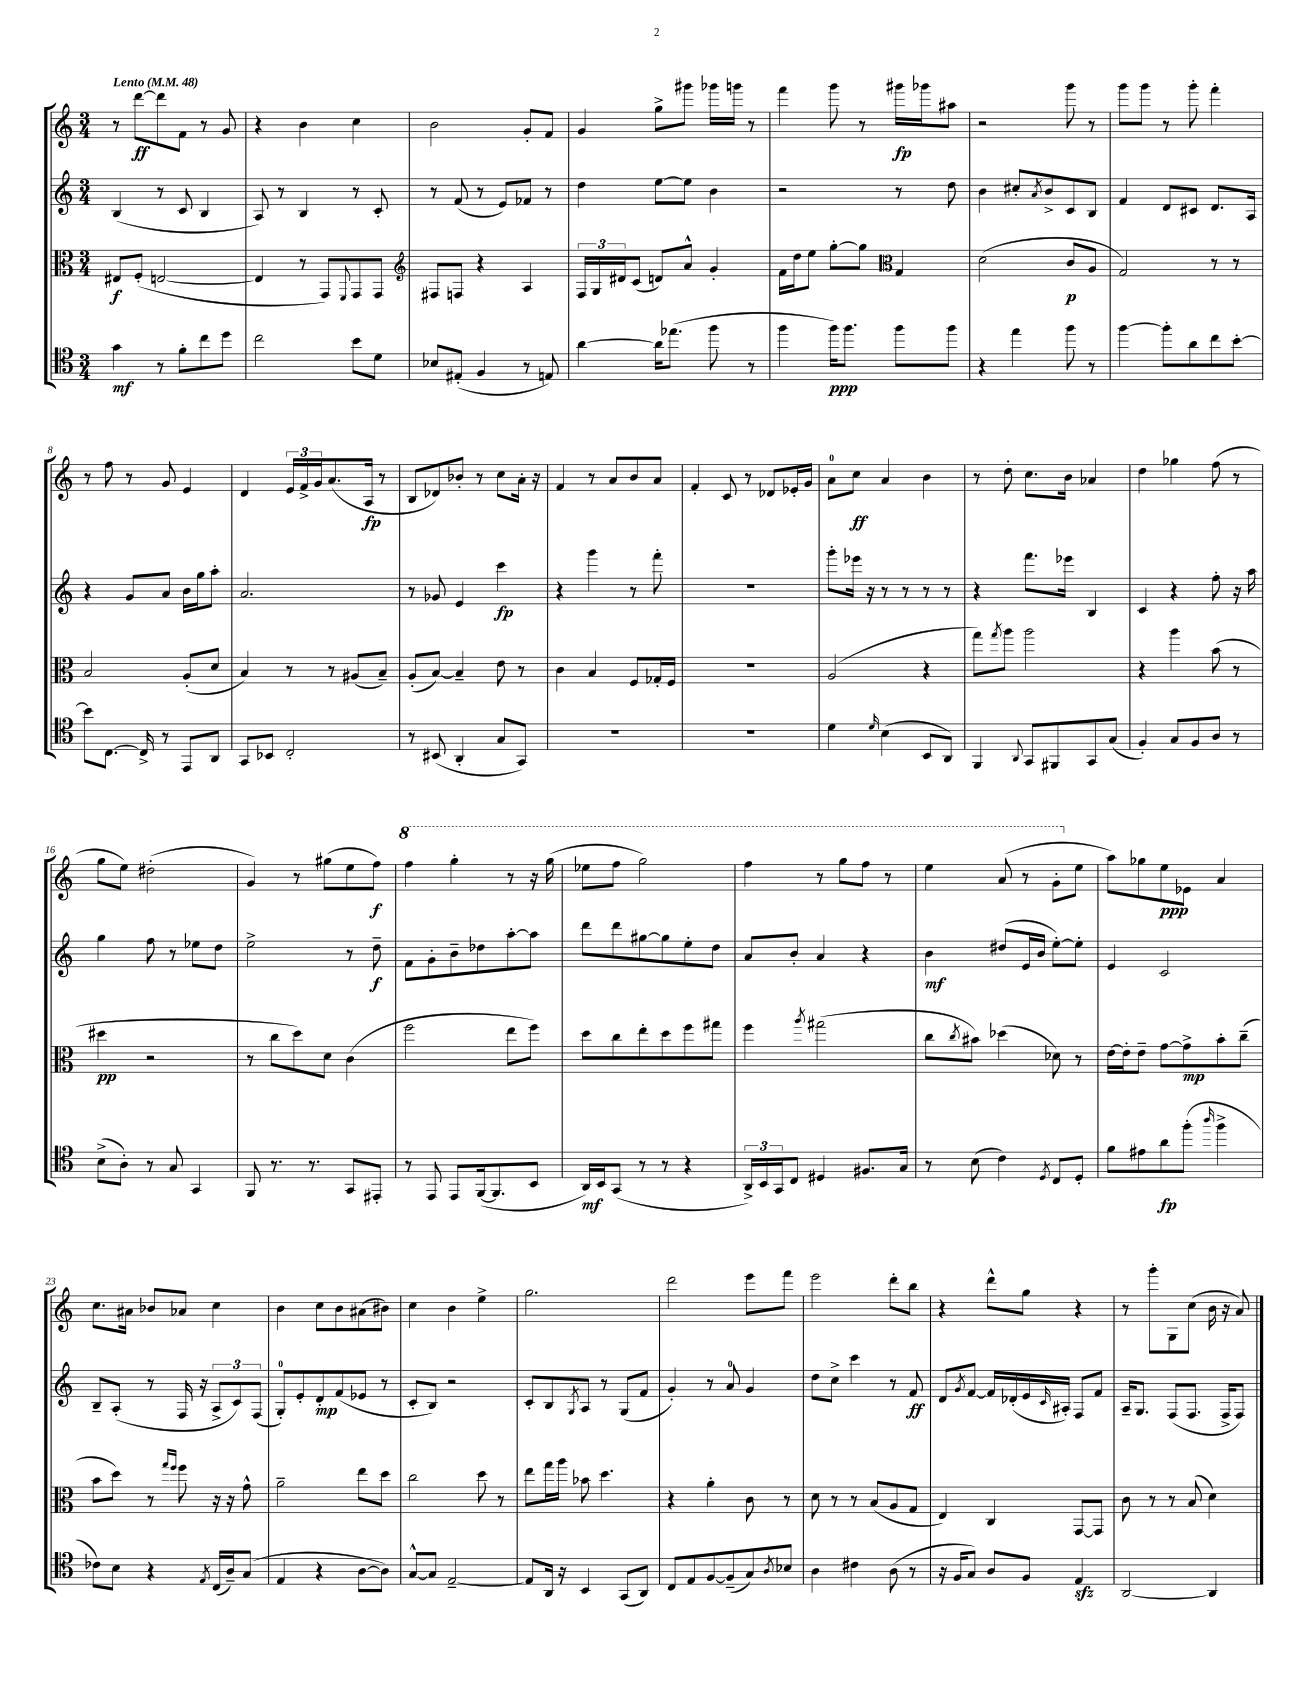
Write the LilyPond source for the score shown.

<<
\new StaffGroup <<
\new Staff = "s0" {
    \clef treble \key c \major \numericTimeSignature \time 3/4 \tempo "Lento" 4 = 48
    r8 d'''8~\ff d'''8 f'8 r8 g'8 |
    r4 b'4 c''4 |
    b'2 g'8-. f'8 |
    g'4 g''8-> gis'''8 ges'''16 g'''16 r8 |
    f'''4 g'''8 r8 gis'''16\fp ges'''16 ais''8 |
    r2 g'''8 r8 |
    g'''8 g'''8 r8 g'''8-. f'''4-. |
    r8 f''8 r8 g'8 e'4 |
    d'4 \tuplet 3/2 { e'16 f'16-> g'16 } a'8.( a16\fp r8 |
    b8 des'8) bes'8-. r8 c''8 a'16-. r16 |
    f'4 r8 a'8 b'8 a'8 |
    f'4-. c'8 r8 des'8 ees'16-. g'16 |
    a'8-0 c''8\ff a'4 b'4 |
    r8 d''8-. c''8. b'16 aes'4 |
    d''4 ges''4 f''8( r8 |
    g''8 e''8) dis''2-.( |
    g'4) r8 gis''8( e''8 f''8\f) |
    \ottava #1 f'''4 g'''4-. r8 r16 g'''16( |
    ees'''8 f'''8 g'''2) |
    f'''4 r8 g'''8 f'''8 r8 |
    e'''4 a''8( r8 g''8-. \ottava #0 e''8 |
    a''8) ges''8 e''8\ppp ees'8 a'4 |
    c''8. ais'16 bes'8 aes'8 c''4 |
    b'4 c''8 b'8 ais'8( bis'8) |
    c''4 b'4 e''4-> |
    g''2. |
    d'''2 e'''8 f'''8 |
    e'''2 d'''8-. b''8 |
    r4 d'''8-^ g''8 r4 |
    r8 g'''8-. g8 c''8( b'16 r16 a'8) \bar "|." |
}
\new Staff = "s1" {
    \clef treble \key c \major \numericTimeSignature \time 3/4
    b4( r8 c'8 b4 |
    a8) r8 b4 r8 c'8-. |
    r8 f'8( r8 e'8) fes'8 r8 |
    d''4 e''8~ e''8 b'4 |
    r2 r8 d''8 |
    b'4 cis''8-. \acciaccatura { a'8 } b'8-> c'8 b8 |
    f'4 d'8 cis'8 d'8. a16 |
    r4 g'8 a'8 b'16 g''16 a''8-. |
    a'2. |
    r8 ges'8 e'4 c'''4\fp |
    r4 g'''4 r8 f'''8-. |
    R2. |
    g'''8-. ees'''16 r16 r8 r8 r8 r8 |
    r4 f'''8. ees'''16 b4 |
    c'4 r4 f''8-. r16 a''16 |
    g''4 f''8 r8 ees''8 d''8 |
    e''2-> r8 d''8--\f |
    f'8 g'8-. b'8-- des''8 a''8~-. a''8 |
    d'''8 d'''8 gis''8~ gis''8 e''8-. d''8 |
    a'8 b'8-. a'4 r4 |
    b'4\mf dis''8( e'16 b'16 e''8~-.) e''8-. |
    e'4 c'2 |
    b8-- a8-.( r8 f16 r16 \tuplet 3/2 { a8-> c'8) f8( } |
    g8-0-.) e'8-. d'8-.\mp f'8( ees'8 r8 |
    c'8-. b8) r2 |
    c'8-. b8 \acciaccatura { g8 } a8 r8 g8( f'8 |
    g'4-.) r8 a'8-0 g'4 |
    d''8 c''8-> c'''4 r8 f'8\ff |
    d'8 \acciaccatura { g'8 } f'8~ f'16 des'16-.( e'16 \grace { c'16 } ais16-.) f8 f'8 |
    a16-- g8. f8( f8. f16-> f8) \bar "|." |
}
\new Staff = "s2" {
    \clef alto \key c \major \numericTimeSignature \time 3/4
    eis8\f f8-.( e2~ |
    e4 r8 g,8) \appoggiatura { f,8 } g,8 g,8 |
    \clef treble fis8 f8 r4 a4 |
    \tuplet 3/2 { f16 g16 dis'16 } c'8( d'8) a'8-^ g'4-. |
    f'16 d''16 e''8 g''8~-. g''8 \clef alto g4 |
    d'2( c'8\p a8 |
    g2) r8 r8 |
    b2 a8-.( d'8 |
    b4) r8 r8 ais8( b8--) |
    a8-.( b8~) b4-- e'8 r8 |
    c'4 b4 f8 ges16-. f16 |
    R2. |
    a2( r4 |
    g''8) \acciaccatura { g''8 } a''8 a''2 |
    r4 a''4 b'8( r8 |
    dis''4\pp r2 |
    r8 c''8 d''8) d'8 c'4( |
    f''2 e''8 f''8) |
    d''8 c''8 e''8-. d''8 f''8 gis''8 |
    f''4 \acciaccatura { a''8 } gis''2( |
    c''8 \acciaccatura { c''8 } bis'8) des''4( des'8) r8 |
    e'16~ e'16-. e'8-- g'8~ g'8->\mp b'8-. c''8--( |
    b'8 d''8) r8 \grace { g''16 f''16 } f''8 r16 r16 g'8-^ |
    a'2-- e''8 d''8 |
    c''2 d''8 r8 |
    e''8 g''16 a''16 bes'8 d''4. |
    r4 a'4-. c'8 r8 |
    d'8 r8 r8 b8( a8 g8 |
    e4) c4 g,8~ g,8 |
    c'8 r8 r8 b8( d'4) \bar "|." |
}
\new Staff = "s3" {
    \clef tenor \key c \major \numericTimeSignature \time 3/4
    g'4\mf r8 f'8-. c''8 d''8 |
    c''2 b'8 d'8 |
    bes8 eis8-.( f4 r8 e8) |
    a'4~ a'16 ees''8.( f''8 r8 |
    f''4 f''16\ppp) f''8. f''8 f''8 |
    r4 e''4 f''8 r8 |
    f''4~ f''8-. a'8 c''8 b'8~-. |
    b'8 c8.~ c16-> r8 e,8 a,8 |
    g,8 bes,8 c2-. |
    r8 bis,8( a,4-. g8 g,8) |
    R2. |
    R2. |
    d'4 \grace { d'16 } b4( b,8 a,8) |
    f,4 \appoggiatura { a,8 } g,8 fis,8 g,8 g8( |
    f4-.) g8 f8 a8 r8 |
    b8->( a8-.) r8 g8 g,4 |
    f,8 r8. r8. g,8 eis,8-. |
    r8 e,8 e,8 f,16~( f,8. b,8 |
    a,16\mf) b,16 g,8( r8 r8 r4 |
    \tuplet 3/2 { a,16->) b,16 g,16 } c8 dis4 fis8. g16 |
    r8 b8( c'4) \acciaccatura { d8 } c8 d8-. |
    f'8 eis'8 a'8\fp f''8-.( \grace { a''16 } f''4-> |
    ces'8) b8 r4 \acciaccatura { e8 } c16( a16--) g8( |
    e4 r4 a8~ a8) |
    g8~-^ g8 e2~-- |
    e8 a,16 r16 b,4 g,8( a,8) |
    c8 e8 f8~ f8--( g8) \acciaccatura { a8 } bes8 |
    a4 cis'4 a8( r8 |
    r16 f16 g8) a8 f8 e4\sfz |
    a,2~ a,4 \bar "|." |
}
>>
>>
